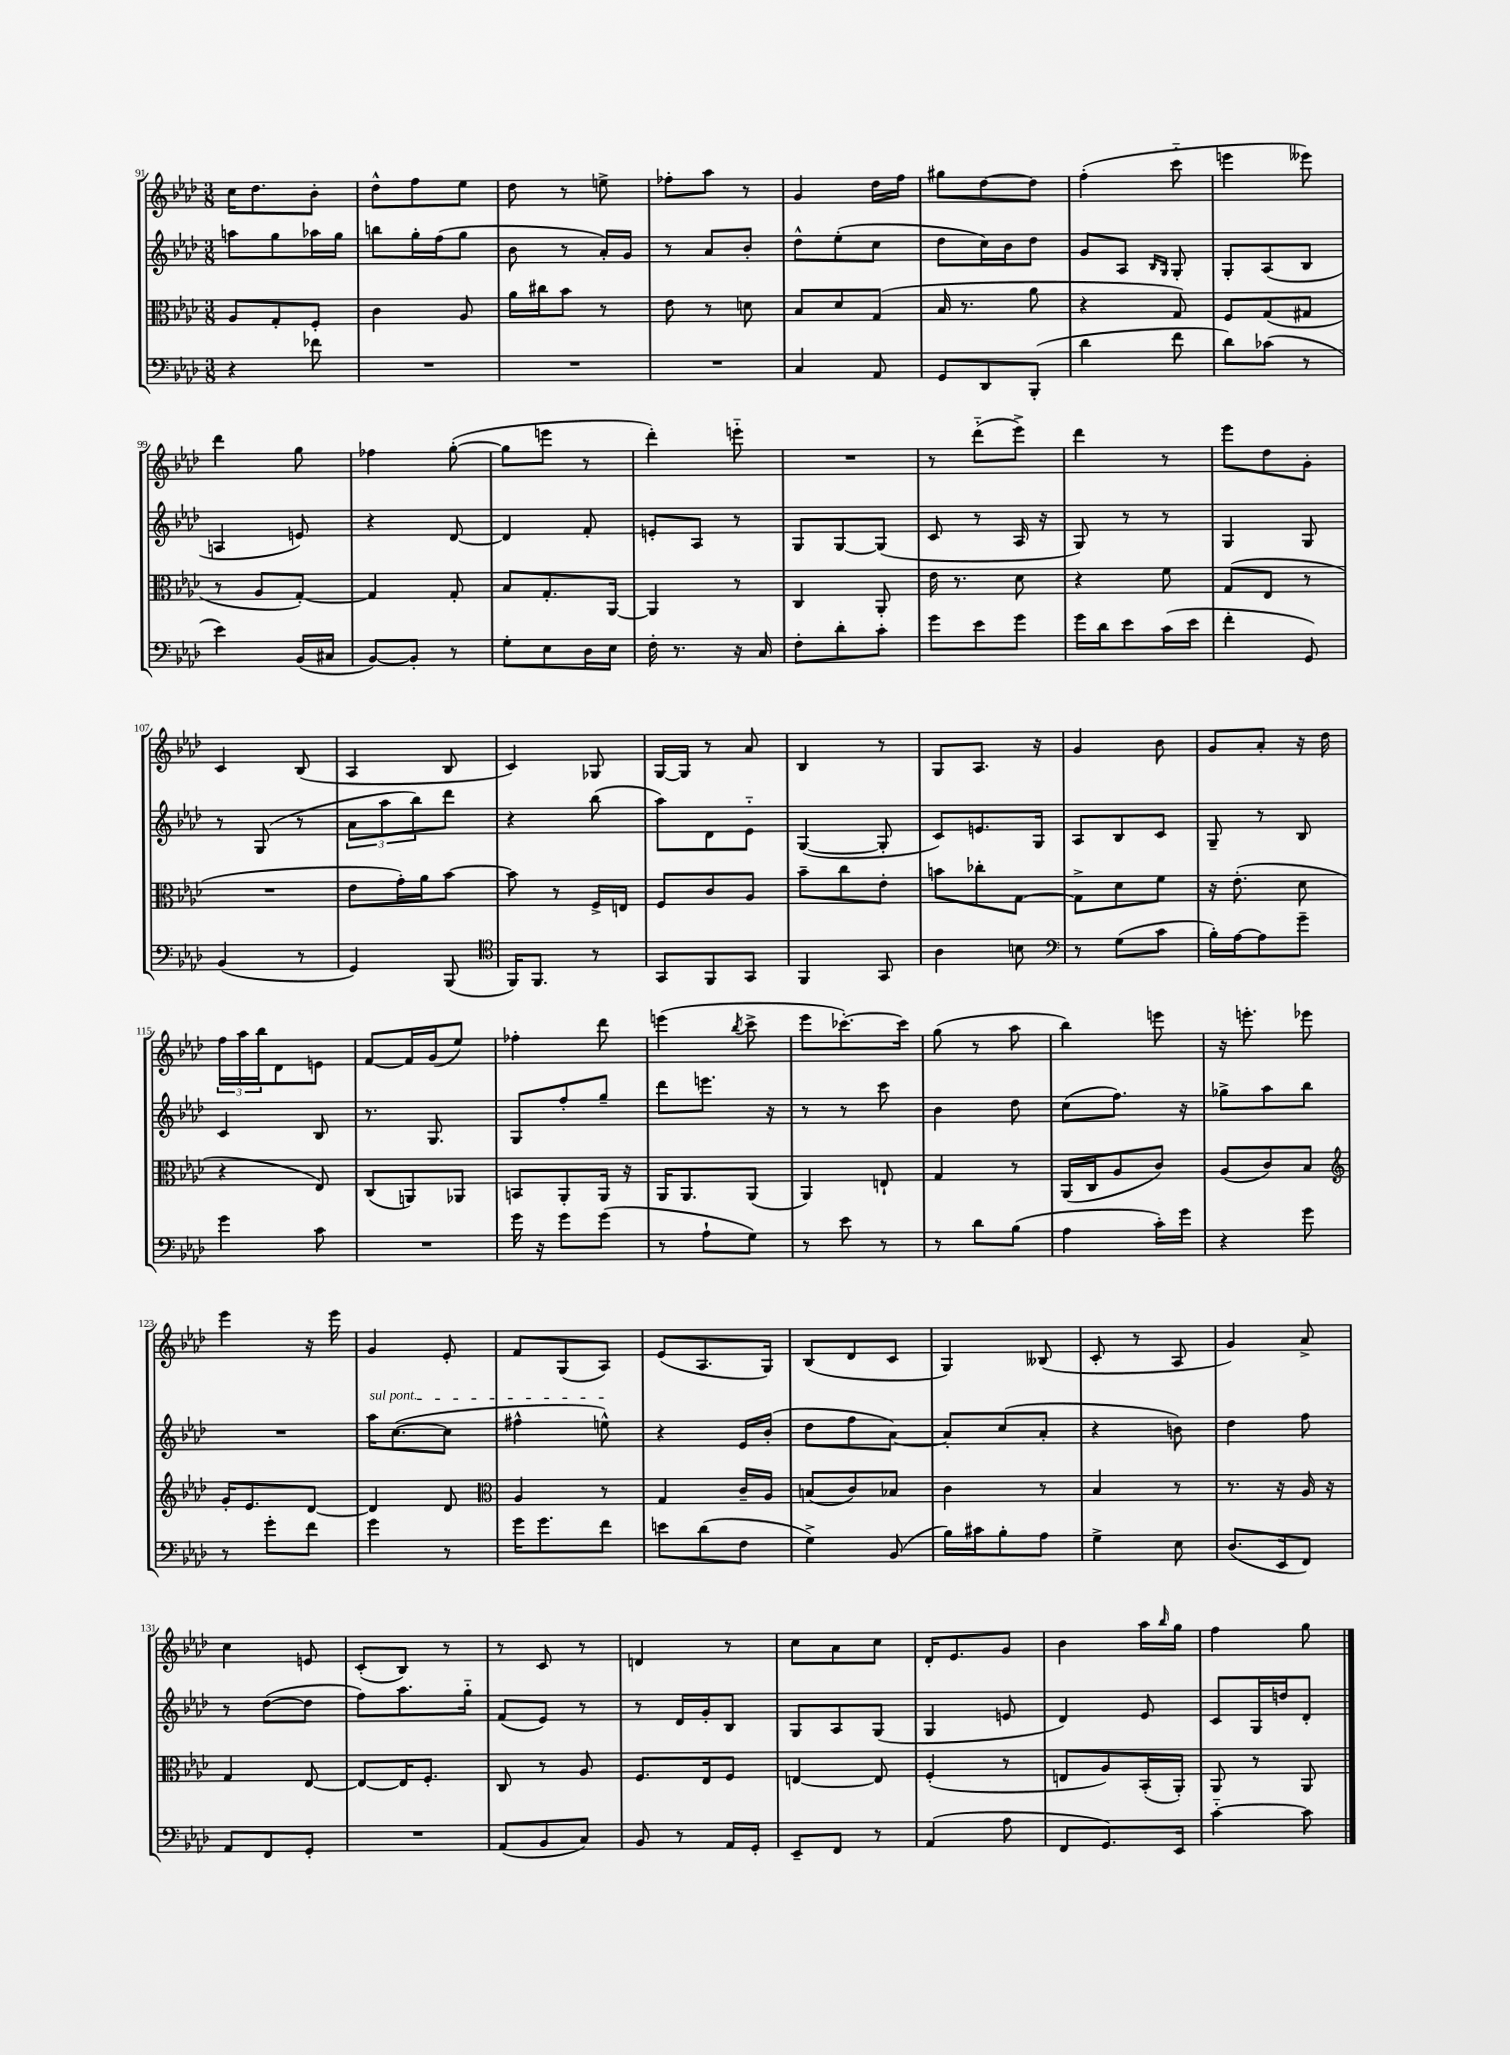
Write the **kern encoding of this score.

**kern	**kern	**kern	**kern
*staff4	*staff3	*staff2	*staff1
*clefF4	*clefC3	*clefG2	*clefG2
*k[b-e-a-d-]	*k[b-e-a-d-]	*k[b-e-a-d-]	*k[b-e-a-d-]
*M3/8	*M3/8	*M3/8	*M3/8
4r	8A-/L	8aa\L	16cc\LK
.	.	.	8.dd-\
.	8G'/	8gg\	.
8f-\	8F'/J	16aa-\L	8b-'\J
.	.	16gg\JJ	.
=	=	=	=
4.r	4c\	8bb\L	8dd-^^\L
.	.	16gg'\L	8ff\
.	.	(16ff\J	.
.	8A-/	8gg\J	8ee-\J
=	=	=	=
4.r	16a-\LL	8b-\	8dd-\
.	16cc#\J	.	.
.	8b-\J	8r	8r
.	8r	16a-'/LL)	8ee^\
.	.	16g/JJ	.
=	=	=	=
4.r	8e-\	8r	8ff-'\L
.	8r	8a-/L	8aa-\J
.	8d\	8b-'/J	8r
=	=	=	=
4C/	8B-/L	8dd-^^\L	4g/
.	8d-/	(8ee-'\	.
8AA-/	(8G/J	8cc\J	16dd-\LL
.	.	.	16ff\JJ
=	=	=	=
8GG/L	16B-/	8dd-\L	8gg#\L
.	8.r	.	.
8DD-/	.	16cc\L)	[8dd-\
.	.	16b-\J	.
(8BBB-'/J	8a-\	8dd-\J	8dd-\]J
=	=	=	=
4d-\	4r	8g/L	(4ff'\
.	.	8A-/J	.
.	.	16qqB-/LL	.
.	.	16qqG/JJ	.
8f\	8G/)	8G'/	8ccc'~\
=	=	=	=
8d-\L)	8F/L	8G'/L	4eee\
(8c-\J	(8G/	(8A-/	.
8r	8G#/J	8B-/J	8eee--\)
=	=	=	=
4e-\)	8r	4A/	4ddd-\
.	8A-/L	.	.
(16BB-/LL	[8G'/J)	8e/)	8gg\
16C#/JJ	.	.	.
=	=	=	=
[8BB-/L)	4G/]	4r	4ff-\
8BB-'/]J	.	.	.
8r	8G'/	[8d-/	([8gg'\
=	=	=	=
8G'\L	8B-/L	4d-/]	8gg\]L
8E-\	8.G'/	.	8eee\J
16D-\L	.	8f'/	8r
16E-\JJ	[16AA-/Jk	.	.
=	=	=	=
16F'\	4AA-/]	8e'/L	4ddd-'\)
8.r	.	.	.
.	.	8A-/J	.
16r	8r	8r	8eee'~\
16C/	.	.	.
=	=	=	=
8F'\L	4C/	8G/L	4.r
8d-'\	.	[8G/	.
8c'\J	8AA-'/	(8G/]J	.
=	=	=	=
8g\L	16e-\	8c/	8r
.	8.r	.	.
8e-\	.	8r	(8ddd-'~\L
8g\J	8d-\	16A-/	8eee-^\J)
.	.	16r	.
=	=	=	=
16g\LL	4r	8G/)	4ddd-\
16d-\J	.	.	.
8e-\	.	8r	.
(16c\L	8f\	8r	8r
16e-\JJ	.	.	.
=	=	=	=
4f'\	(8G/L	4G/	8eee-\L
.	8E-/J	.	8dd-\
8GG/)	8r	8G/	8g'\J
=	=	=	=
(4BB-/	4.r	8r	4c/
.	.	(8G/	.
8r	.	8r	(8B-/
=	=	=	=
4GG/)	8e-\L	12a-\L	4A-/
.	.	12aa-\	.
.	16g'\L)	.	.
.	.	12bb-\)	.
.	16a-\J	.	.
(8BBB-/	[8b-\J	8ddd-\J	8B-/
=	=	=	=
*clefC4	*	*	*
16FF/LK)	8b-\]	4r	4c/)
8.FF/J	.	.	.
.	8r	.	.
8r	16F^/LL	(8bb-\	8G-/
.	16E/JJ	.	.
=	=	=	=
8GG/L	8F/L	8aa-\L)	[16G/LL
.	.	.	16G/]JJ
8FF/	8c/	8d-\	8r
8GG/J	8A-/J	8e-'~\J	8a-/
=	=	=	=
4FF/	8b-~\L	([4G/	4B-/
.	8cc\	.	.
8GG/	8e-'\J	8G'/]	8r
=	=	=	=
4A-\	8b\L	8c/L)	8G/L
.	8cc-'\	8.e/	8.A-/J
8B\	[8G\J	.	.
.	.	16G/Jk	16r
=	=	=	=
*clefF4	*	*	*
8r	8G^\]L	8A-/L	4g/
(8G\L	8d-\	8B-/	.
8c\J	8f\J	8c/J	8b-\
=	=	=	=
16B-'\LL)	16r	8G~/	8g/L
[16A-\J	(8.e-'\	.	.
8A-\]	.	8r	8a-'/J
8g~\J	8d-\	8B-/	16r
.	.	.	16dd-\
=	=	=	=
4g\	4r	4c/	24ff\LL
.	.	.	24aa-\
.	.	.	24bb-\J
.	.	.	8d-\
8c\	8E-/)	8B-/	8e\J
=	=	=	=
4.r	(8C/L	8.r	[8f/L
.	8AA/)	.	16f/]L
.	.	8.G/	(16g/J
.	8AA-/J	.	8ee-/J)
=	=	=	=
16g\	8BB/L	8G/L	4ff-'\
16r	.	.	.
8g\L	8AA-'/	8ff'/	.
(8g\J	16AA-/Jk	8gg~/J	8ddd-\
.	16r	.	.
=	=	=	=
8r	16AA-/LK	8ddd-\L	(4eee\
.	8.AA-/	.	.
8A-`\L	.	8.eee\J	.
.	.	.	8qbb-/
8G\J)	(8AA-/J	.	8ccc^\
.	.	16r	.
=	=	=	=
8r	4AA-/)	8r	8eee-\L
8e-\	.	8r	[8.ccc-'\)
8r	8E`/	8ccc\	.
.	.	.	16ccc-\]Jk
=	=	=	=
8r	4G/	4b-\	(8gg\
8d-\L	.	.	8r
(8B-\J	8r	8dd-\	8aa-\
=	=	=	=
4A-\	(16AA-/LL	(8cc\L	4bb-\)
.	16C/J	.	.
.	8A-/	8.ff\J)	.
16c'\LL)	8c/J)	.	8eee\
16g\JJ	.	16r	.
=	=	=	=
4r	(8A-/L	8gg-^\L	16r
.	.	.	8.eee'\
.	8c/)	8aa-\	.
8g\	8B-/J	8bb-\J	8eee-\
=	=	=	=
*	*clefG2	*	*
8r	16g'/LK	4.r	4eee-\
.	8.e-/	.	.
8g'\L	.	.	.
8f\J	[8d-/J	.	16r
.	.	.	16eee-\
=	=	=	=
4g\	4d-/]	16aa-\LK	4g/
.	.	([8.cc\	.
8r	8d-/	8cc\]J	8e-'/
=	=	=	=
*	*clefC3	*	*
16g\LK	4A-/	4ff#^^\	8f/L
8.g\	.	.	.
.	.	.	(8G/
8f\J	8r	8ee^^\)	8A-/J)
=	=	=	=
8e\L	4G/	4r	(8e-/L
(8d-\	.	.	8.A-/
8F\J	16c~/LL	16e-/LL	.
.	16A-/JJ	(16b-'/JJ	16G/Jk)
=	=	=	=
4G^\)	(8B/L	8dd-\L	(8B-/L
.	8c/)	8ff\	8d-/
(8BB-/	8B-/J	[8a-\J)	8c/J
=	=	=	=
16B-\LL)	4c\	8a-'/]L	4G/)
16c#\J	.	.	.
8B-'\	.	(8cc/	.
8A-\J	8r	8a-'/J	(8B--/
=	=	=	=
4G^\	4B-/	4r	8c'/
.	.	.	8r
8E-\	8r	8b\)	8A-/
=	=	=	=
(8.D-/L	8.r	4dd-\	4g/)
16EE-/k	16r	.	.
8FF/J)	16A-/	8ff\	8a-^/
.	16r	.	.
=	=	=	=
8AA-/L	4G/	8r	4cc\
8FF/	.	([8dd-\L	.
8GG'/J	[8E-/	8dd-\]J	8e/
=	=	=	=
4.r	8E-/_L	8ff\L)	(8c'/L
.	16E-/]K	8.aa-\	8B-/J)
.	8.F'/J	.	.
.	.	.	8r
.	.	16gg'~\Jk	.
=	=	=	=
(8AA-/L	8C/	(8f/L	8r
8BB-/	8r	8e-/J)	8c/
8C/J)	8A-/	8r	8r
=	=	=	=
8BB-/	8.F/L	8r	4d/
8r	.	16d-/LL	.
.	16E-/k	16g'/J	.
16AA-/LL	8F/J	8B-/J	8r
16GG'/JJ	.	.	.
=	=	=	=
8EE-~/L	[4E/	8G/L	8cc\L
8FF/J	.	8A-/	8a-\
8r	8E/]	(8G/J	8cc\J
=	=	=	=
(4AA-/	(4F'/	4G/	16d-'/LK
.	.	.	8.e-/
8A-\	8r	8e/	8g/J
=	=	=	=
8FF/L	8E/L	4d-/)	4b-\
8.GG/)	8A-/)	.	.
.	(16BB-'/L	8e-/	16aa-\LL
.	.	.	16qqbb-/
16EE-/Jk	16AA-'/JJ)	.	16gg\JJ
=	=	=	=
[4c'~\	8AA-/	8c/L	4ff\
.	8r	16G/L	.
.	.	16dd/J	.
8c\]	8AA-/	8d-'/J	8gg\
==	==	==	==
*-	*-	*-	*-
